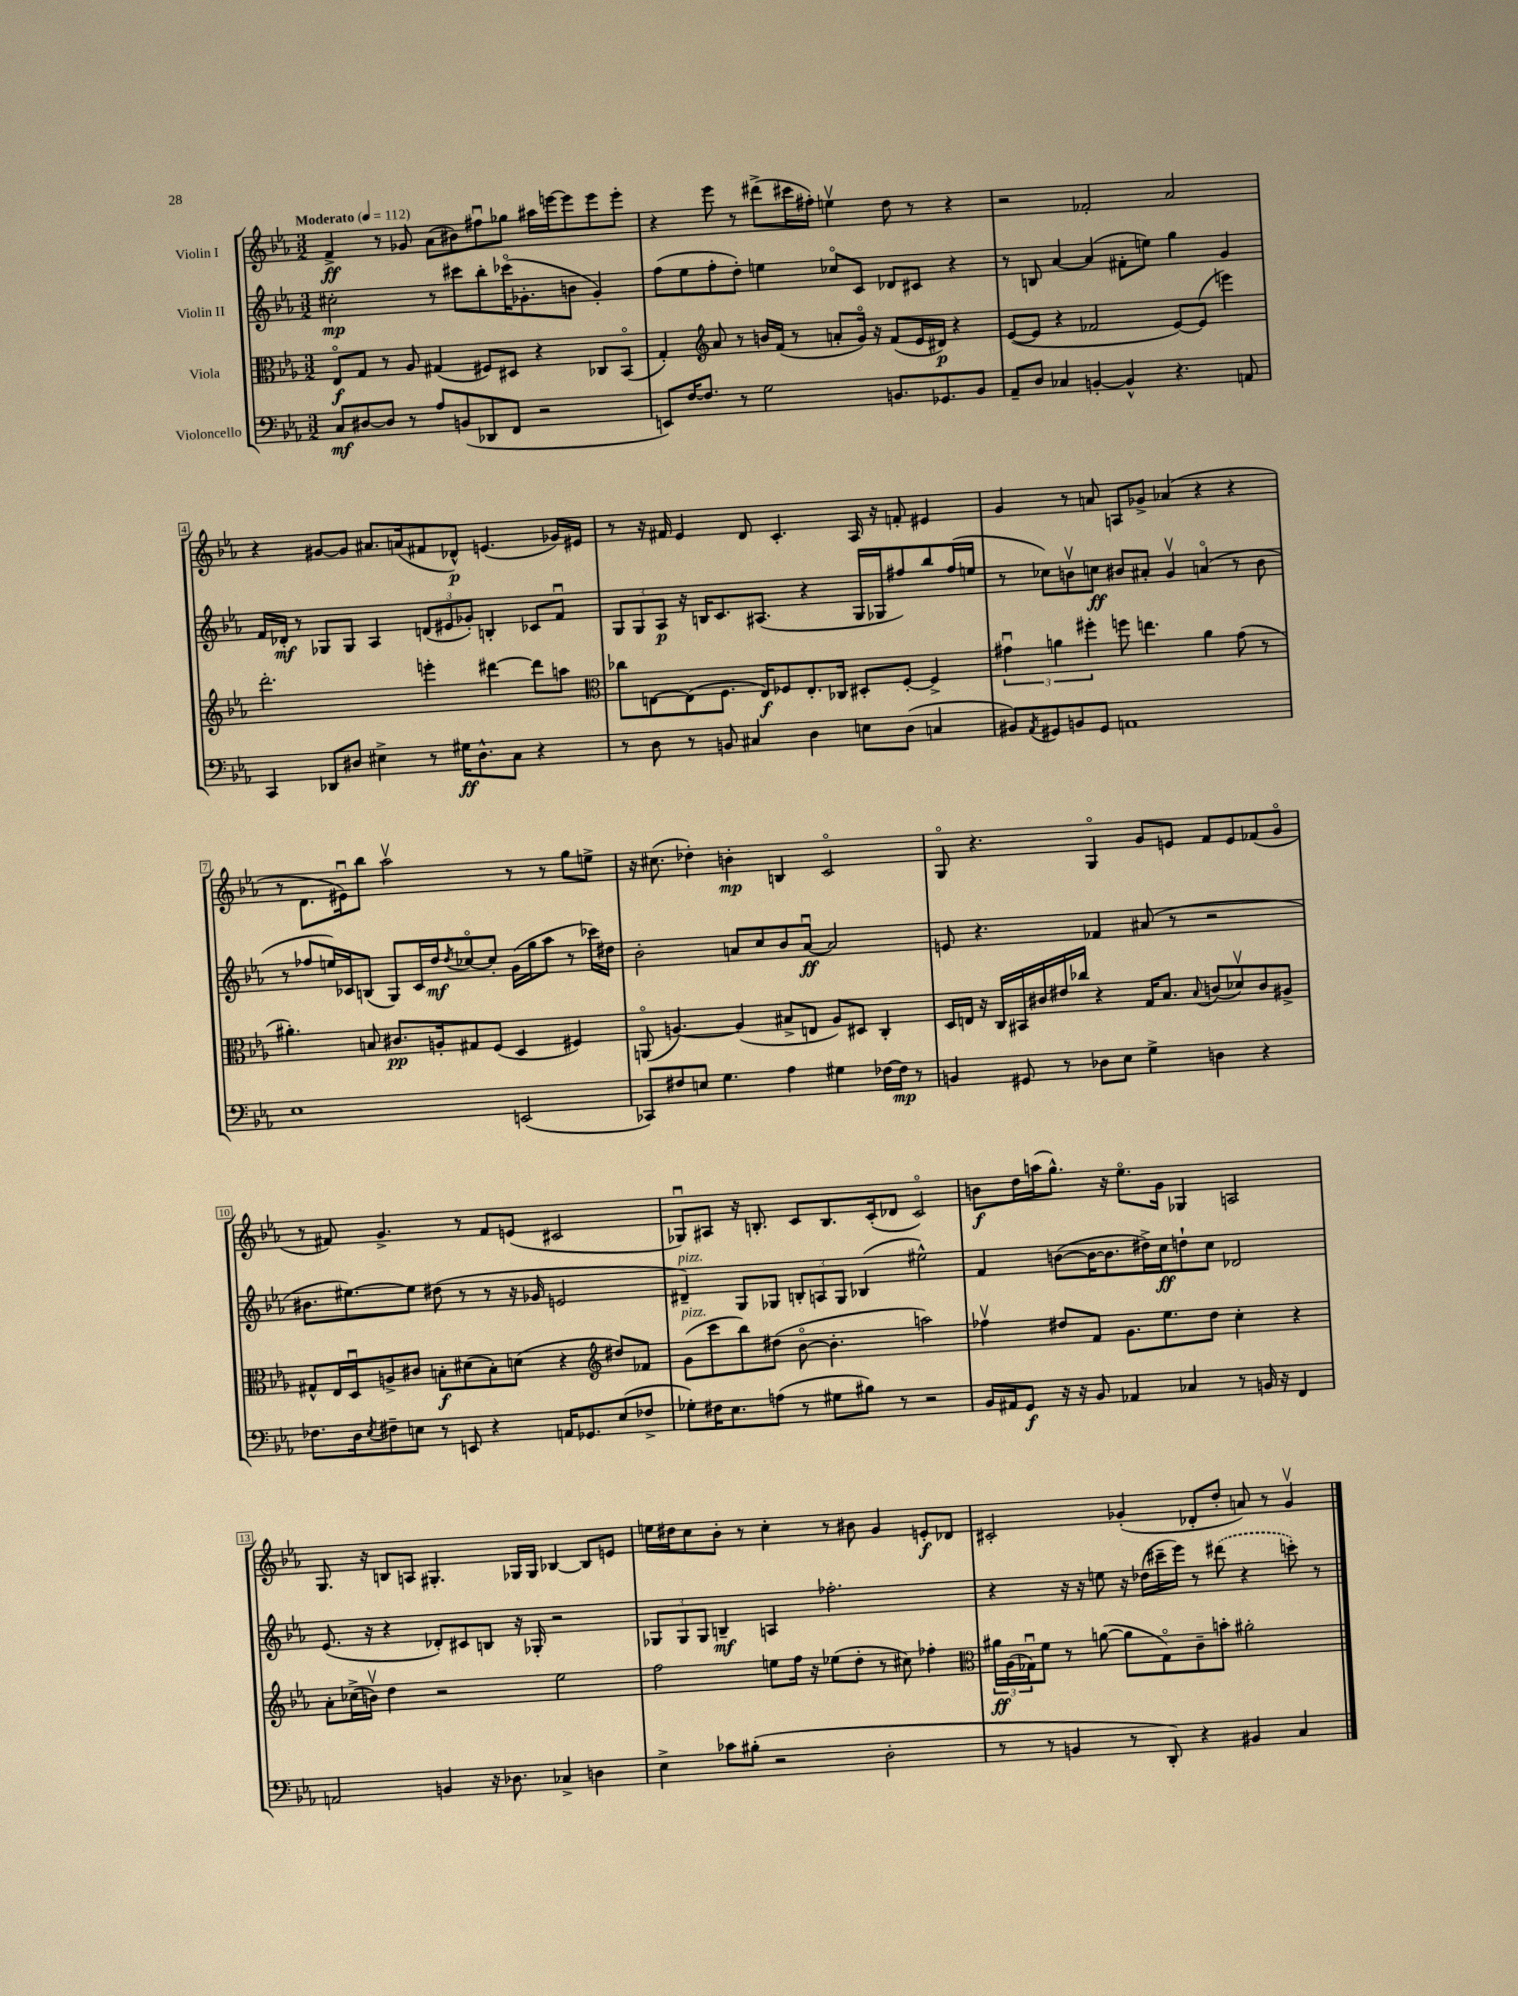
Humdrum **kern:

**kern	**kern	**kern	**kern
*staff4	*staff3	*staff2	*staff1
*clefF4	*clefC3	*clefG2	*clefG2
*k[b-e-a-]	*k[b-e-a-]	*k[b-e-a-]	*k[b-e-a-]
*M3/2	*M3/2	*M3/2	*M3/2
*MM112	*MM112	*MM112	*MM112
8C/L	8E-o/L	2cc#'\	4f^/
[8D#/	8G/J	.	.
8D#/]J	8r	.	8r
8r	8A-/	.	8g-/
8A-/L	(4G#/	8r	(8a-\L
(8BB/	.	8ccc#\L	8b#\)
8DD-/	8F#/L)	8bb-'\	8ff#u\
8FF/J	8D#/J	(16ccc-o\K	8gg-\J
.	.	8.g-'\	.
2r	4r	.	16aa#\LL
.	.	.	[16eee\J
.	.	8b\J	8eee\]
.	8C-/L	4g-'/)	8eee\
.	(8BB-o/J	.	8eee'\J
=	=	=	=
8EE/L)	4G'/)	(8ff\L	4r
[16F/K	.	8ee-\	.
8.F/]J	.	.	.
*	*clefG2	*	*
.	8a-/	8ff'\	8eee-\
8r	8r	8dd'\J)	8r
2G\	16b/LL	4ee\	(8ddd#^\L
.	(16f/JJ	.	.
.	8r	.	16ccc#\L
.	.	.	16ff#'\JJ)
.	8a'/L	8cc-o/L	4eev\
.	16go/Jk)	8c/J	.
.	16r	.	.
8.BB/L	(8f/L	8d-/L	8dd\
.	16e-/L	8c#/J	8r
8.GG-/	16d#/JJ)	.	.
.	4r	4r	4r
8BB/J	.	.	.
=	=	=	=
8AA-~/L	([8e-/L	8r	2r
8D/J	8e-/]J	8B/	.
4C-/	4r	[4a-/	.
[4BB'/	2f-/	(4a-/]	2f-'/
4BB^^/]	.	8f#'\L	.
.	.	8ee\J)	.
4.r	[8e-/L)	4gg\	2a-/
.	(8e-/]J	.	.
.	4eee\)	4g/	.
8AA/	.	.	.
=	=	=	=
4CC/	2.ddd'\	16f/LL	4r
.	.	16d-'/JJ	.
.	.	8r	.
8DD-/L	.	8G-/L	[8g#/L
8D#/J	.	8G-/J	8g#/]J
4E#^\	.	4A-/	8.a#/L
.	.	.	(16a/k
8r	4eee'\	(12d/L	8f#/
.	.	12e#/	.
16G#\LK	.	.	8d-^^/J)
.	.	12g-'/J)	.
8.D#^^\	.	.	.
.	[4ddd#\	4B'/	(4.e/
8C\J	.	.	.
4r	8ddd#\]L	8c-/L	.
.	8aa\J	8fu/J	16g-/LL)
.	.	.	16e#/JJ
=	=	=	=
*	*clefC3	*	*
8r	8cc-\L	12G/L	8r
.	.	12G/	.
8D\	[8E\	.	16r
.	.	12A-/J	.
.	.	.	16f#/
8r	(8E\]	16r	4e-/
.	.	16B/LK	.
8BB/	8.F\J	8.c/	.
4C#/	.	.	8d/
.	16E/LK)	(8.A#/J	.
.	8F-/	.	4.c'/
4D\	8.E'/	4r	.
.	16C-/Jk	.	.
8E\L	8D#'/L	16G/LL	16A-/
.	.	16G-/J	16r
(8D\J	[8F-'/J	8ff#/)	8f'/
4C/	4F-^/]	8bb-/	4e#/
.	.	(16ff#/L	.
.	.	16ee/JJ	.
=	=	=	=
8BB#/L)	6g#u\	8r	4g/
8qAA-/	.	.	.
8GG#/	.	8cc-\L)	.
.	6a\	.	.
8BB/	.	8bv\	8r
.	6ff#'\	.	.
8GG#/J	.	8cc\J	8a/
1AA	8ff\	8b#/L	8A/L
.	4.ee\	8a#'/J	8g-^/J
.	.	4gv/	(4a-/
.	4a\	(4ao/	4r
.	(8g#\	8r	4r
.	8r	8b#\	.
=	=	=	=
1E-	4.a#'\)	8r	8r
.	.	8ff-/L	8.d\L
.	.	16ee/L)	.
.	.	16c-/J	16e#u\k)
.	8B/	(8B/J	8bb-\J
.	8.c#/L	8G/L)	2aa-v\
.	.	16c-/L	.
.	16A'/k	16dd/J	.
.	.	8qdd/	.
.	8G#/	[8cc-o/	.
.	(8F/J	8cc-'/]J	.
(2EE/	4D/	(16g\LL	8r
.	.	16gg\J	.
.	.	8aa-\J	8r
.	4F#/)	8r	8gg\L
.	.	16ccc-\LL)	8ee^\J
.	.	16dd#\JJ	.
=	=	=	=
8CC-/L)	(8AAo/	2b-'\	16r
.	.	.	(8.cc#\
8F#/	[4.A/)	.	.
8E/J	.	.	4dd-'\)
4.G\	.	.	.
.	(4A/]	8a/L	4b'\
.	.	8cc/	.
4A-\	8B#^/L	8b-/	4B/
.	8E/J	[8au/J	.
4G#\	8A/L)	2a/]	2co/
.	8D#/J	.	.
[16F-\LL	4C'/	.	.
16F-\]JJ	.	.	.
8r	.	.	.
=	=	=	=
4BB/	16D/LL	8e/	8Go/
.	16E/JJ	.	.
.	16r	4.r	4.r
.	16C/LL	.	.
8GG#/	16BB#/	.	.
.	16c#/	.	.
8r	16e#/	.	.
.	16cc-/JJ	.	.
8D-\L	4r	4f-/	4Go/
8E-\J	.	.	.
4G^\	16G/LK	(8a#/	8g/L
.	8.B-/J	.	.
.	.	8r	8e/J
.	8qqB-/	.	.
4D\	(8c/L	2r	8f/L
.	8d-v/)	.	8e/
4r	8c/	.	(8f-/
.	8A#^/J	.	8go/J
=	=	=	=
8.F-\L	8G#^^/L	8.b#\L	8r
.	16E-/L	.	8f#/)
16D\k	16Du/J	[8.ee#\)	.
8qE-/	.	.	.
8F#~\	8A^/	.	4.g^/
8E\J	8c#/J	8ee#\]J	.
8r	8B'\L	(8dd#\	.
8EE/	(8d#\	8r	8r
4r	8B'\)	8r	8f#/L
.	(8d\J	16r	(8e/J
.	.	16g-/	.
16AA/LK	4r	2e/	2c#/
8.GG-/	.	.	.
*	*clefG2	*	*
(8E/	8dd#/L)	.	.
8F-^/J	8f-/J	.	.
=	=	=	=
8G-'\L)	(8g\L	4d#~/)	8G-u/L)
16F#\K	8ccc\	.	8A#/J
8.E-\	.	.	.
.	8bb-\)	8G/L	16r
.	.	.	8.B'/
(8A\J	(8dd#\J	8G-/J	.
8r	[8b-o\	12B'/L	8c/L
.	.	12A/	.
8G#\L	4.b-'\]	.	8.B/
.	.	12G-/J	.
8B#\J)	.	(4B-/	.
.	.	.	(16c'/k
8r	.	.	8d-/J
2r	2aa\)	2ee#^^\)	2co/)
=	=	=	=
16BB-/LL	4ff-v\	4f/	8b\L
16AA#/J	.	.	.
8GG/J	.	.	16dd\L
.	.	.	(16aa\J
16r	8dd#/L	([8b\L	8.gg^^\J)
16r	.	.	.
8BB-/	8f/J	16b\_K	.
.	.	8.b\]	16r
4AA-/	8.g\L	.	8.ee-o\L
.	.	16dd#^\L)	.
.	8.ee-\	16cc\J	16g\Jk
4C-/	.	8dd`\	4G-/
.	8dd#\J	8cc\J	.
8r	4cc'\	2d-/	2A/
16BB/	.	.	.
16r	.	.	.
4FF/	4r	.	.
=	=	=	=
2AA/	8a-'\L	(8.e-/	8.G/
.	(16cc-^\L	.	.
.	16bv\JJ)	16r	16r
.	4dd\	4r	8B/L
.	.	.	8A/J
4BB/	2r	8d-'/L)	4.G#'/
.	.	8c#/	.
16r	.	8B/J	.
8.D-\	.	.	.
.	.	16r	16G-/LL
.	.	16G-'/	16G-/JJ
4C-^/	2ee-\	2r	[4B-/
4D\	.	.	8B-/]L
.	.	.	8e/J
=	=	=	=
4E-^\	2ff\	12G-/L	16ee\LL
.	.	.	16dd#\J
.	.	12G-/	.
.	.	.	8cc\
.	.	12G-/J	.
8c-\L	.	4B~/	8b-'\J
(8B#'\J	.	.	8r
2r	8ee\L	4A/	4cc'\
.	16ff\Jk	.	.
.	16r	.	.
.	(8ee-\L	2.ff-'\	8r
.	8dd'\J	.	8b#\
2D'\	8r	.	4g/
.	8cc#\)	.	.
.	4ff-'\	.	8e'/L
.	.	.	8d-/J
=	=	=	=
*	*clefC3	*	*
8r	24a#\LL	4r	2c#'/
.	(24A-\	.	.
.	24G-u\J)	.	.
8r	8f\J	.	.
4BB/	8r	16r	.
.	.	16r	.
.	([8a\	8ee\	.
8r	8a\]L	16r	(4g-'/
.	.	(16dd-\LL	.
8DD'/)	8G-o\)	16ccc#~\	.
.	.	16eee-\JJ)	.
4r	8c~\	8r	8d-'/L
.	8b'\J	(8ddd#\	8dd'/J
4BB#/	2a#'\	4r	8a/)
.	.	.	8r
4C/	.	8ccc'\)	4g-v/
.	.	8r	.
==	==	==	==
*-	*-	*-	*-
